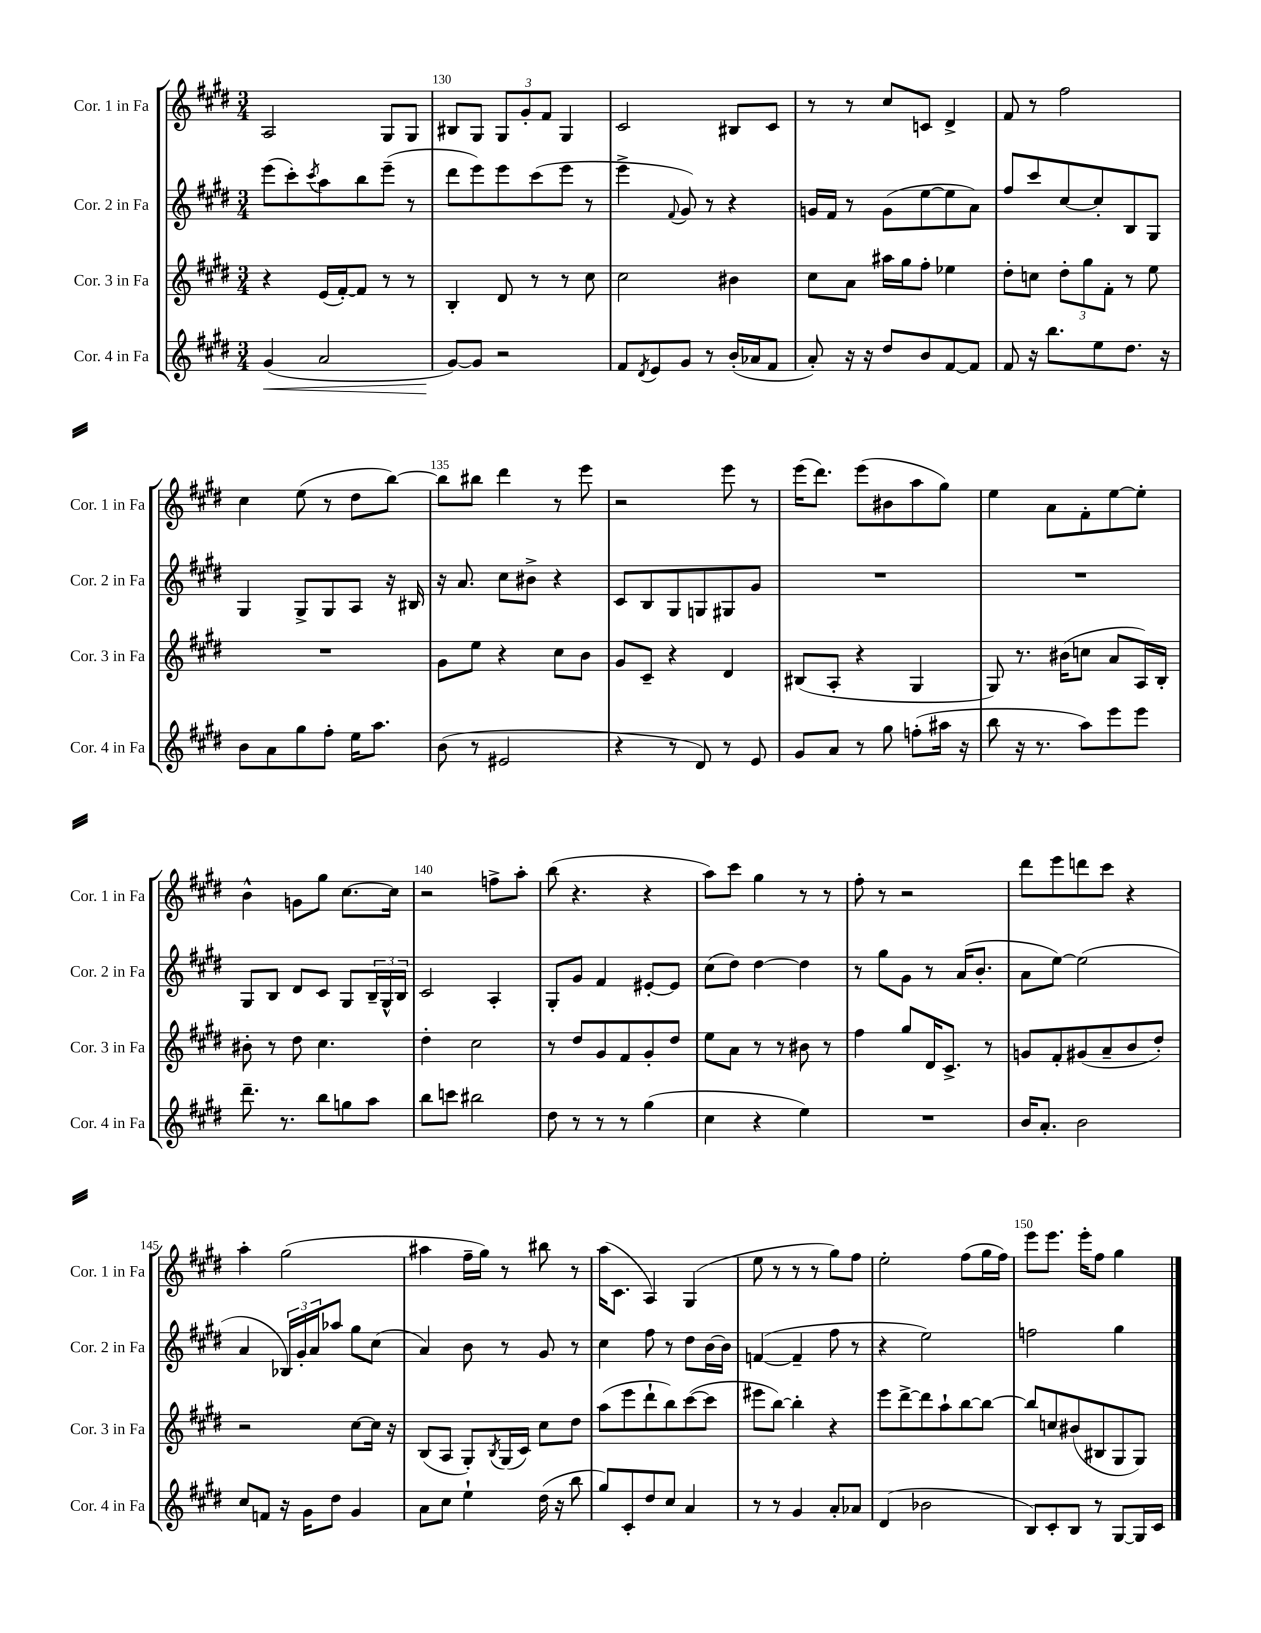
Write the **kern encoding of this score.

**kern	**kern	**kern	**kern
*staff4	*staff3	*staff2	*staff1
*clefG2	*clefG2	*clefG2	*clefG2
*k[f#c#g#d#]	*k[f#c#g#d#]	*k[f#c#g#d#]	*k[f#c#g#d#]
*M3/4	*M3/4	*M3/4	*M3/4
(4g#	4r	(8eee	2A
.	.	8ccc#')	.
.	.	8qccc#	.
2a	(16e	8aa	.
.	[16f#')	.	.
.	8f#]	8bb	.
.	8r	(8eee~	8G#
.	8r	8r	8G#
=	=	=	=
[8g#)	4B'	8ddd#	8B#
8g#]	.	8eee)	8G#
2r	8d#	8eee	12G#
.	.	.	12g#'
.	8r	(8ccc#	.
.	.	.	12f#
.	8r	8eee	4G#
.	8cc#	8r	.
=	=	=	=
8f#	2cc#	4eee^	2c#
8qd#	.	.	.
8e	.	.	.
.	.	8qqf#	.
8g#	.	8g#)	.
8r	.	8r	.
(16b'	4b#	4r	8B#
16a-	.	.	.
8f#	.	.	8c#
=	=	=	=
8a')	8cc#	16g	8r
.	.	16f#	.
16r	8a	8r	8r
16r	.	.	.
8dd#	16aa#	(8g	8cc#
.	16gg#	.	.
8b	8ff#'	[8ee	8c
[8f#	4ee-	8ee]	4d#^
8f#]	.	8a)	.
=	=	=	=
8f#	8dd#'	8ff#	8f#
16r	8cc	8ccc#	8r
8.bb	.	.	.
.	12dd#'	[8cc#	2ff#
.	12gg#	.	.
8ee	.	8cc#']	.
.	12f#'	.	.
8.dd#	8r	8B	.
.	8ee	8G#	.
16r	.	.	.
=	=	=	=
8b	2.r	4G#	4cc#
8a	.	.	.
8gg#	.	8G#^	(8ee
8ff#'	.	8G#	8r
16ee	.	8A	8dd#
8.aa	.	.	.
.	.	16r	[8bb)
.	.	16B#	.
=	=	=	=
(8b	8g#	16r	8bb]
.	.	8.a	.
8r	8ee	.	8bb#
2e#	4r	8cc#	4ddd#
.	.	8b#^	.
.	8cc#	4r	8r
.	8b	.	8eee
=	=	=	=
4r	8g#	8c#	2r
.	8c#~	8B	.
8r	4r	8G#	.
8d#)	.	8G	.
8r	4d#	8G#	8eee
8e	.	8g#	8r
=	=	=	=
8g#	(8B#	2.r	(16eee
.	.	.	8.ddd#)
8a	8A'	.	.
8r	4r	.	(8eee
8gg#	.	.	8b#
(8ff'	4G#	.	8aa
16aa#	.	.	8gg#)
16r	.	.	.
=	=	=	=
8bb	8G#)	2.r	4ee
16r	8.r	.	.
8.r	.	.	.
.	.	.	8a
.	(16b#	.	.
8aa)	8cc	.	8f#'
8eee	8a	.	[8ee
8eee	16A)	.	8ee']
.	16B'	.	.
=	=	=	=
8.ddd#~	8b#'	8G#	4b^^
.	8r	8B	.
8.r	.	.	.
.	8dd#	8d#	8g
8bb	4.cc#	8c#	8gg#
8gg	.	8G#	[8.cc#
8aa	.	24B~	.
.	.	24G#^^	.
.	.	.	16cc#]
.	.	24B	.
=	=	=	=
8bb	4dd#'	2c#	2r
8ccc	.	.	.
2bb#	2cc#	.	.
.	.	4A'	8ff^
.	.	.	8aa'
=	=	=	=
8dd#	8r	8G#'	(8bb
8r	8dd#	8g#	4.r
8r	8g#	4f#	.
8r	8f#	.	.
(4gg#	8g#'	[8e#'	4r
.	8dd#	8e#]	.
=	=	=	=
4cc#	8ee	(8cc#	8aa)
.	8a	8dd#)	8ccc#
4r	8r	[4dd#	4gg#
.	8r	.	.
4ee)	8b#	4dd#]	8r
.	8r	.	8r
=	=	=	=
2.r	4ff#	8r	8ff#'
.	.	8gg#	8r
.	8gg#	8g#	2r
.	16d#	8r	.
.	8.c#^	.	.
.	.	(16a	.
.	.	8.b'	.
.	8r	.	.
=	=	=	=
16b	8g	8a	8ddd#
8.a'	.	.	.
.	8f#'	[8ee)	8eee
2b	(8g#	(2ee]	8ddd
.	8a~	.	8ccc#
.	8b	.	4r
.	8dd#')	.	.
=	=	=	=
8cc#	2r	4a	4aa'
8f	.	.	.
16r	.	24B-)	(2gg#
.	.	24g#'	.
16g#	.	.	.
.	.	24a	.
8dd#	.	8aa-	.
4g#	[8cc#	8gg#	.
.	16cc#]	(8cc#	.
.	16r	.	.
=	=	=	=
8a	(8B	4a)	4aa#
8cc#	8A	.	.
4ee`	8G#')	8b	16ff#~
.	.	.	16gg#)
.	8qB	.	.
.	(16G#	8r	8r
.	16c#)	.	.
(16dd#	8cc#	8g#	8bb#
16r	.	.	.
8bb	8dd#	8r	8r
=	=	=	=
8gg#)	(8aa	4cc#	(16aa
.	.	.	8.c#
8c#'	8eee	.	.
8dd#	8ddd#`	8ff#	4A)
8cc#	8bb)	8r	.
4a	([8ccc#	8dd#	(4G#
.	8ccc#]	[16b	.
.	.	16b]	.
=	=	=	=
8r	8eee#	([4f	8ee
8r	[8bb)	.	8r
4g#	4bb']	4f~]	8r
.	.	.	8r
8a'	4r	8ff#	8gg#)
8a-	.	8r	8ff#
=	=	=	=
(4d#	8eee	4r	2ee'
.	[8ddd#^	.	.
2b-	8ddd#]	2ee)	.
.	8aa`	.	.
.	[8bb	.	(8ff#
.	8bb_	.	16gg#
.	.	.	16ff#)
=	=	=	=
8B)	8bb]	2ff	8eee
8c#'	8cc	.	8.eee
8B	(8b#	.	.
.	.	.	16eee'
8r	8B#	.	8ff#
[8G#	8G#	4gg#	4gg#
16G#]	8G#)	.	.
16c#	.	.	.
==	==	==	==
*-	*-	*-	*-
